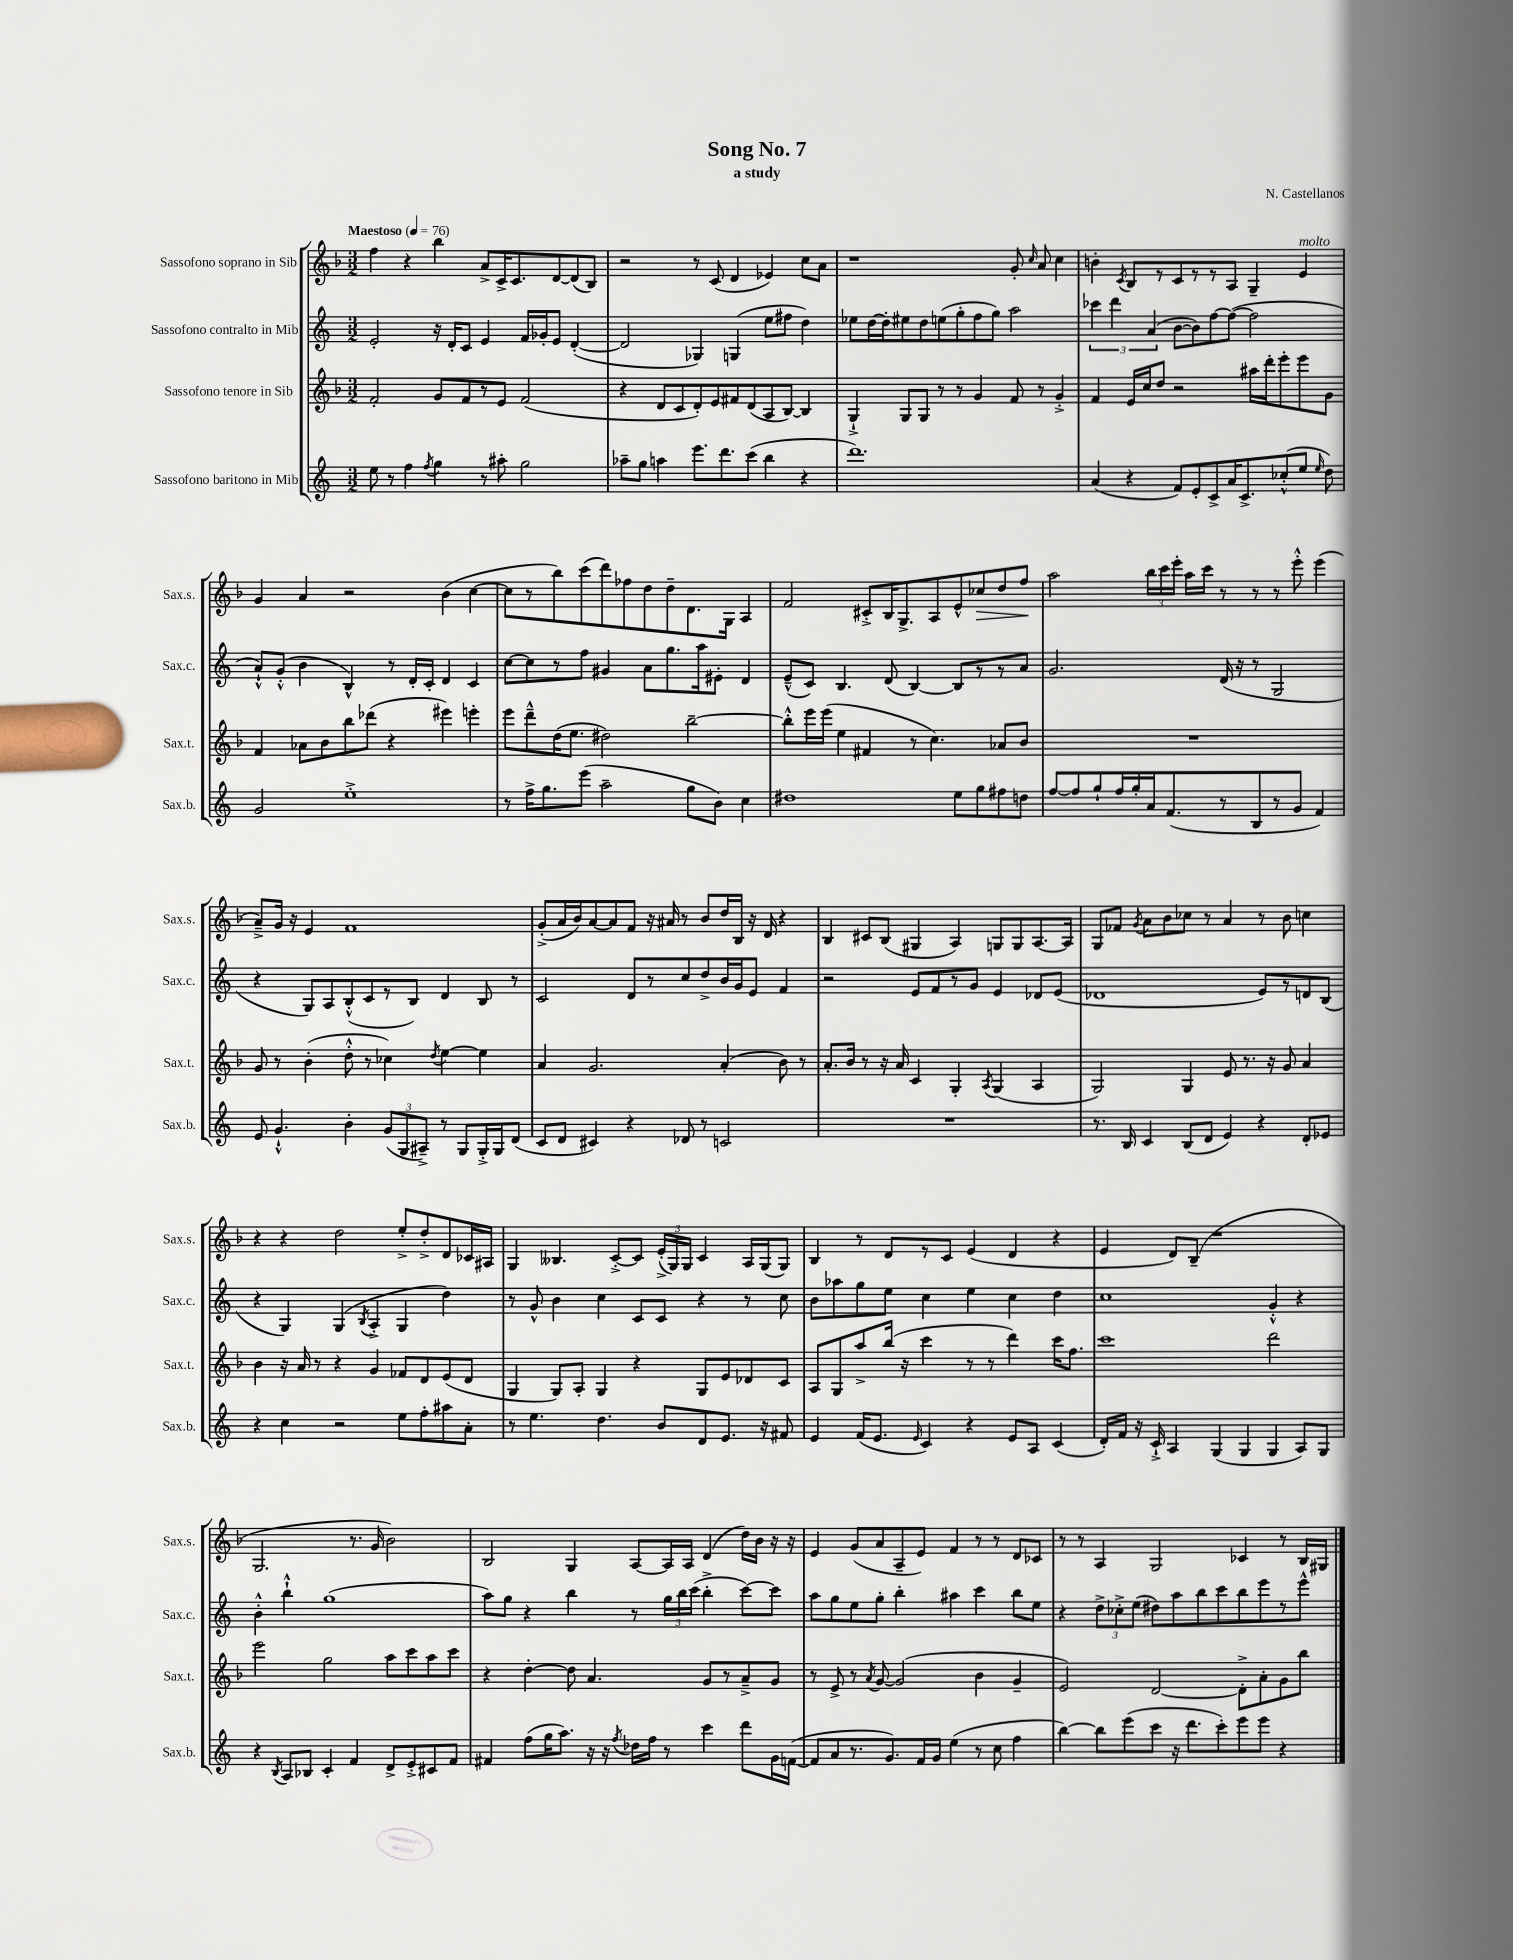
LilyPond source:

\header { title = "Song No. 7" composer = "N. Castellanos" subtitle = "a study" }
<<
\new StaffGroup <<
\new Staff = "s0" \with { instrumentName = "Sassofono soprano in Sib" shortInstrumentName = "Sax.s." } {
    \clef treble \key f \major \numericTimeSignature \time 3/2 \tempo "Maestoso" 4 = 76
    \autoBeamOff f''4 r4 bes''4 a'8[-> c'16-> c'8. d'8~ d'8( bes8]) |
    r2 r8 c'8( d'4 ees'4) c''8[ a'8] |
    r1 g'8-. \grace { c''16 } a'8 c''4 |
    b'4-. \acciaccatura { c'8 } bes8[ r8 c'8 r8 r8 a8] g4-- e'4^\markup { \italic "molto" } |
    g'4 a'4 r2 bes'4( c''4~ |
    c''8[ r8 bes''8) c'''8( d'''8) fes''8 d''8 d''8-- d'8. g16] a4 |
    f'2 cis'8[-.-> bes16 g8.-> a8 e'8-^ ces''8\> d''8 f''8]\! |
    a''2 \tuplet 3/2 { bes''16[ c'''16 e'''16]-. } a''16[ c'''16] r8 r8 r8 e'''8-.-^ e'''4( |
    a'8[--->) g'16] r16 e'4 f'1 |
    g'8[-.->( a'16 bes'16) a'8~ a'8 f'8] r16 ais'16 r8 bes'8[ d''16 bes16] r16 d'16 r4 |
    bes4 cis'8[ bes8]( gis4 a4) g8[ g8 a8.~ a16] |
    g8[ fes'8] \acciaccatura { g'8 } a'8[ bes'8 ces''8] r8 a'4 r8 bes'8 c''4 |
    r4 r4 d''2 e''8[-.-> d''8-.-> d'8 ces'16 ais16] |
    g4 beses4. c'8[~-.-> c'8] \tuplet 3/2 { e'16[-.->( g16) g16] } c'4 a16[ g16( g8]) |
    bes4 r8 d'8[ r8 c'8] e'4( d'4 r4 |
    e'4 d'8[) bes8]--( r1 |
    g2. r8. g'16 bes'2) |
    bes2 g4 a8[~ a16 a16] d'4( d''16[) bes'16] r16 r16 |
    e'4 g'8[( a'8 a8-- e'8]) f'4 r8 r8 d'8[ ces'8] |
    r8 r8 a4 g2 ces'4 r8 bes16[ gis16] \bar "|." |
}
\new Staff = "s1" \with { instrumentName = "Sassofono contralto in Mib" shortInstrumentName = "Sax.c." } {
    \clef treble \key c \major \numericTimeSignature \time 3/2
    \autoBeamOff e'2-. r16 d'16[-. c'8] e'4 f'16[ ges'16-. e'8] d'4~-.( |
    d'2 ges4) g4( e''8[ fis''8] d''4) |
    ees''8[ d''16~ d''16-. eis''8 d''8 e''8( g''8-. f''8 g''8]) a''2 |
    \tuplet 3/2 { ces'''4 d'''4 a'4( } b'8[~ b'8) f''8~ f''8]~( f''2 |
    a'8[-!-^) g'8]-.-^( b'4 b4-^) r8 d'16[-. c'16]-. d'4 c'4 |
    c''8[~ c''8 r8 f''8] gis'4 a'8[ g''8. a''16 eis'8]-. d'4 |
    e'8[---^( c'8]) b4. d'8( b4~) b8[ r8 r8 a'8] |
    g'2. d'16( r16 r8 g2 |
    r4 g8[) a8 b8-.-^( c'8 r8 b8]) d'4 b8 r8 |
    c'2 d'8[ r8 c''8 d''8-> b'16 g'16 e'8] f'4 |
    r2 e'8[ f'8 r8 g'8] e'4 des'8[ e'8]( |
    des'1 e'8[) r8 d'8 b8]( |
    r4 g4) g4( \acciaccatura { b8 } a4-.-> g4 d''4) |
    r8 g'8-^ b'4 c''4 c'8[ c'8] r4 r8 c''8 |
    b'8[ aes''8 g''8 e''8] c''4 e''4 c''4 d''4 |
    c''1 g'4-.-^ r4 |
    b'4-.-^ b''4-!-^ g''1( |
    a''8[) g''8] r4 b''4 r8 \tuplet 3/2 { g''16[ b''16 c'''16]( } b''4-.-> c'''8[~) c'''8] |
    a''8[ g''8 e''8 g''8]-. b''4-. ais''4 c'''4 b''8[ e''8] |
    r4 \tuplet 3/2 { d''8[-> ces''8-.-> e''8]( } dis''8[) a''8 b''8 c'''8 b''8 e'''8 r8 e'''8]-^ \bar "|." |
}
\new Staff = "s2" \with { instrumentName = "Sassofono tenore in Sib" shortInstrumentName = "Sax.t." } {
    \clef treble \key f \major \numericTimeSignature \time 3/2
    \autoBeamOff f'2-. g'8[ f'8 r8 e'8] f'2( |
    r4 d'8[ c'8 d'8-.) e'8 fis'8 d'8( a8 bes8]~) bes4 |
    g4-!-> g8[ g8] r8 r8 g'4 f'8 r8 g'4-.-> |
    f'4 e'16[ c''16 d''8] r2 ais''16[ d'''16-. e'''8-. e'''8 g'8] |
    f'4 aes'8[ bes'8 bes''8 des'''8]( r4 eis'''4) e'''4-. |
    e'''8[ d'''8---^ d''16( e''8.] dis''2) bes''2~-- |
    bes''8[-.-^ e'''16 e'''16]( e''4 fis'4 r8 c''4.) aes'8[ bes'8] |
    R1. |
    g'8 r8 bes'4-.( d''8-.-^ r8 ces''4) \acciaccatura { d''8 } e''4~ e''4 |
    a'4 g'2. a'4-.( bes'8) r8 |
    a'8.[-. bes'16] r8 r16 a'16 c'4 g4-. \acciaccatura { a8 } g4( a4 |
    g2) g4 e'8 r8. r16 g'8 a'4 |
    bes'4 r16 a'16 r8 r4 g'4 fes'8[ d'8 e'8( d'8] |
    g4 g8[) a8]-. g4 r4 g8[ e'8 des'8 c'8] |
    a8[ g8 a''8-> bes''16]( r16 c'''4 r8 r8 d'''4) c'''16[ f''8.] |
    c'''1 d'''2 |
    e'''2 g''2 a''8[ c'''8 a''8 c'''8] |
    r4 d''4~-. d''8 a'4. g'8[ r8 a'8---> g'8] |
    r8 e'8-> r8 \acciaccatura { a'8 } g'8~ g'2( bes'4 g'4-- |
    e'2) d'2~ d'8[-.-> a'8-. g'8 bes''8] \bar "|." |
}
\new Staff = "s3" \with { instrumentName = "Sassofono baritono in Mib" shortInstrumentName = "Sax.b." } {
    \clef treble \key c \major \numericTimeSignature \time 3/2
    \autoBeamOff e''8 r8 f''4 \acciaccatura { f''8 } g''4 r8 ais''8-. g''2 |
    aes''8[-- g''8] a''4 e'''8.[ d'''8. c'''8]( b''4 r4 |
    d'''1.) |
    a'4( r4 f'8[) e'8-. c'8-> a'16 c'8.-> ces''8-.-^( e''8] \grace { e''16 } d''8) |
    g'2 e''1-.-> |
    r8 f''16[-> g''8. e'''8]( a''2-- g''8[ b'8]) c''4 |
    dis''1 e''8[ g''8 fis''8 d''8] |
    f''8[~ f''8 g''8-! f''16 g''16-. a'16 f'8.( r8 b8 r8 g'8] f'4) |
    e'8 g'4.-!-^ b'4-. \tuplet 3/2 { g'8[( g8 ais8]--->) } r8 g8[ g16-.-> g16 d'8]( |
    c'8[ d'8] cis'4) r4 des'8 r8 c'2 |
    R1. |
    r8. b16 c'4 b8[( d'8] e'4) r4 d'8[-. ees'8] |
    r4 c''4 r2 e''8[ f''8-. ais''8 a'8]-. |
    r8 e''4. d''4. b'8[ d'8 e'8.] r16 fis'8 |
    e'4 f'16[( e'8.] \grace { e'16 } c'4) r4 e'8[ a8] c'4( |
    d'16[-.) f'16] r16 c'16-!-> a4 g4( g4 g4 a8[) g8] |
    r4 \acciaccatura { b8 } a8[ bes8] c'4-. f'4 d'8[-> e'8-.-> cis'8 f'8] |
    fis'4 f''8[( g''16 a''8.]) r16 r16 \acciaccatura { f''8 } des''16[ f''16] r8 c'''4 d'''8[ g'16 f'16]~( |
    f'8[ a'8 r8. g'8.) f'16 g'16] e''4( r8 c''8 f''4 |
    b''4~) b''8[ e'''8( c'''8] r16 d'''8.[ c'''8-.) e'''8 e'''8] r4 \bar "|." |
}
>>
>>
\layout { \context { \Score \remove "Bar_number_engraver" } }
